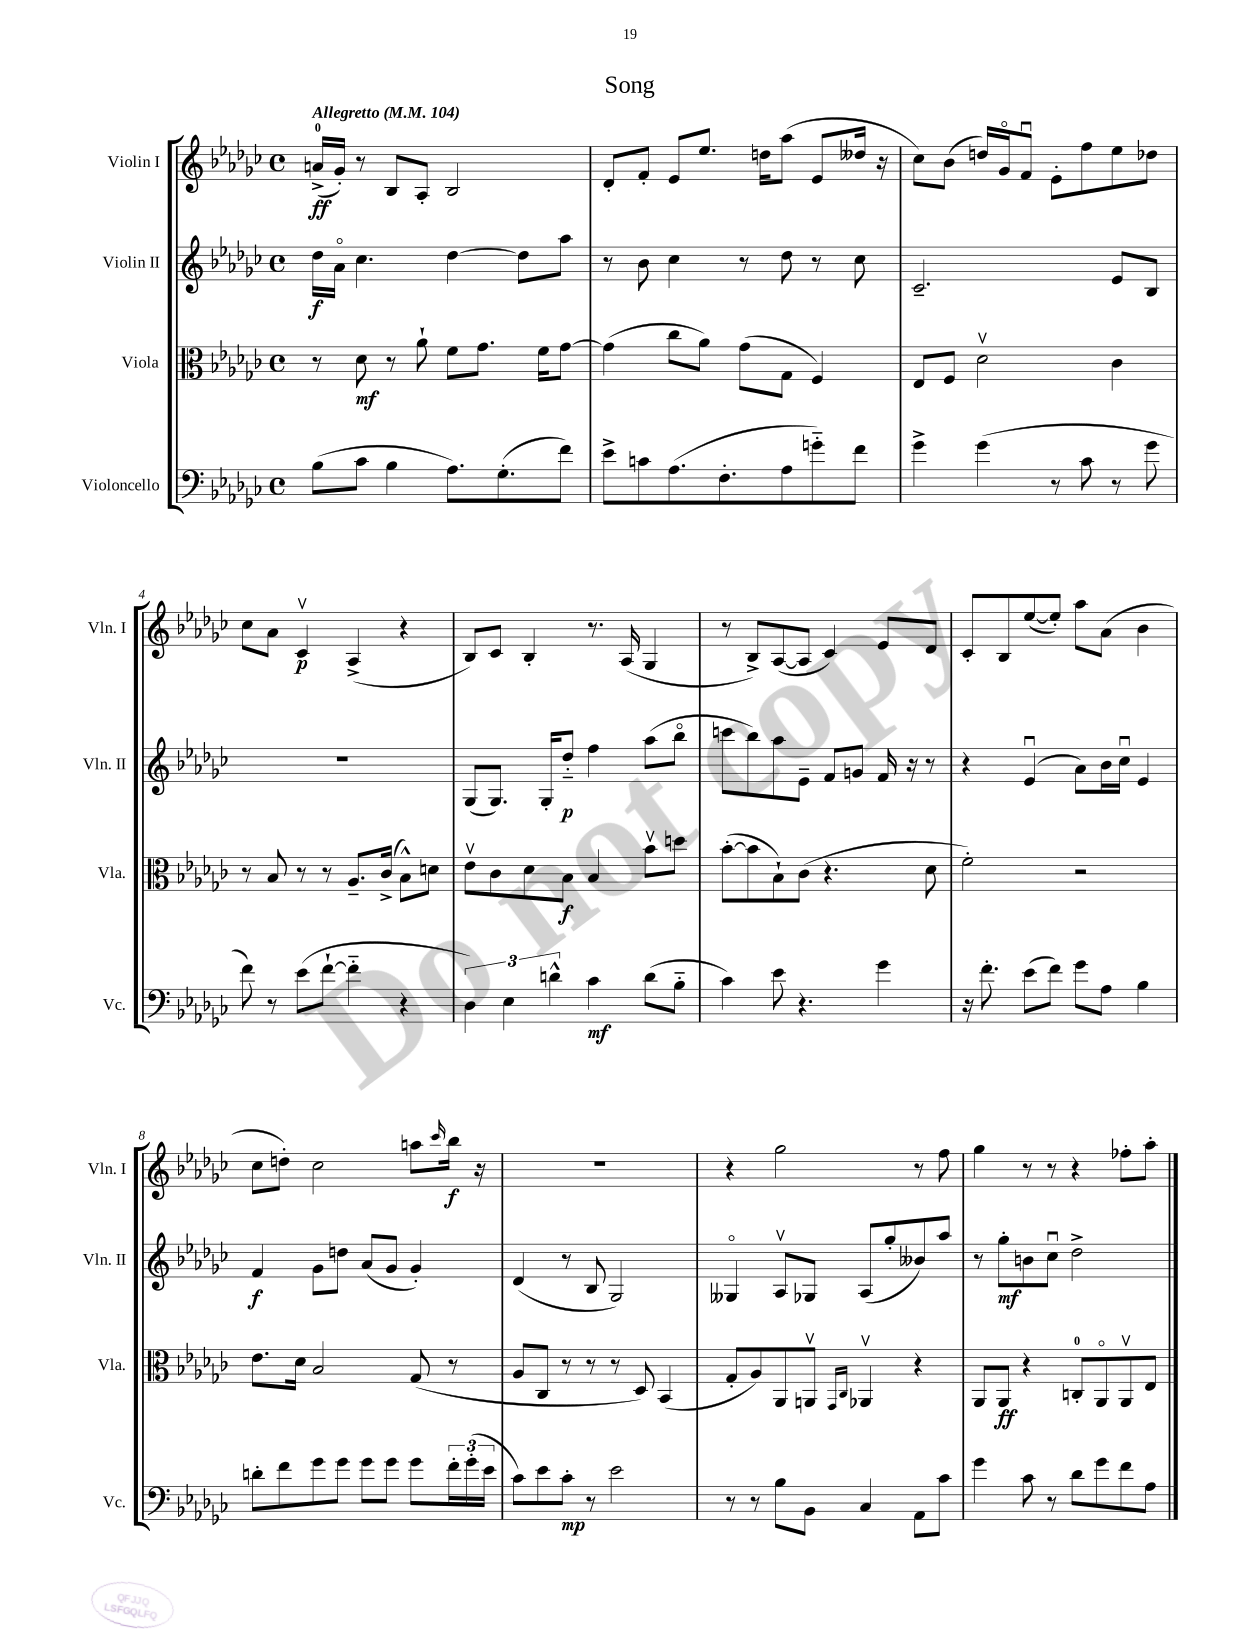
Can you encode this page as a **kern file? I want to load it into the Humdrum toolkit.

**kern	**kern	**kern	**kern
*staff4	*staff3	*staff2	*staff1
*clefF4	*clefC3	*clefG2	*clefG2
*k[b-e-a-d-g-c-]	*k[b-e-a-d-g-c-]	*k[b-e-a-d-g-c-]	*k[b-e-a-d-g-c-]
*M4/4	*M4/4	*M4/4	*M4/4
*met(c)	*met(c)	*met(c)	*met(c)
*MM104	*MM104	*MM104	*MM104
(8B-\L	8r	16dd-\LL	(16a^/LL
.	.	16a-o\JJ	16g-'/JJ)
8c-\J	8d-\	4.cc-\	8r
4B-\	8r	.	8B-/L
.	8a-`\	.	8A-'/J
8.A-\L)	8f\L	[4dd-\	2B-/
.	8.g-\J	.	.
(8.G-'\	.	.	.
.	.	8dd-\]L	.
.	16f\LK	.	.
8f\J)	[8g-\J	8aa-\J	.
=	=	=	=
8e-^\L	(4g-\]	8r	8d-'/L
8c\	.	8b-\	8f'/J
(8.A-\	8cc-\L	4cc-\	8e-/L
.	8a-\J)	.	8.ee-/J
8.F'\	.	.	.
.	(8g-\L	8r	.
.	.	.	16dd\LK
8A-\	8G-\J	8dd-\	(8aa-\J
8g'~\)	4F/)	8r	8e-/L
8f\J	.	8cc-\	16dd--/Jk
.	.	.	16r
=	=	=	=
4g-^\	8E-/L	2.c-~/	8cc-\L)
.	8F/J	.	(8b-\J
(4g-\	2d-v\	.	16dd/LL)
.	.	.	16g-o/J
.	.	.	8fu/J
8r	.	.	8e-'\L
8c-\	.	.	8ff\
8r	4c-\	8e-/L	8ee-\
8g-\	.	8B-/J	8dd-\J
=	=	=	=
8f\)	8r	1r	8cc-\L
8r	8B-/	.	8a-\J
(8e-\L	8r	.	4c-v/
[8f`\J	8r	.	.
4f'~\]	8.A-~/L	.	(4A-^/
.	(16c-^/Jk	.	.
4r	8B-^^\L)	.	4r
.	8d\J	.	.
=	=	=	=
6D-\)	8e-v\L	(8G-/L	8B-/L)
.	8c-\	8.G-/J)	8c-/J
6E-\	.	.	.
.	8d-\	.	4B-'/
.	.	16G-'/LK	.
6d^^\	.	.	.
.	8B-\J	8dd-'~/J	.
4c-\	4B-/	4ff\	8.r
.	.	.	(16A-/
(8d\L	8b-v\L	(8aa-\L	4G-/
8B-'~\J	8dd\J	8bb-o\J	.
=	=	=	=
4c-\)	([8b-'\L	8ccc\L	8r
.	8b-\]	8bb-\)	8B-^/L)
8e-\	8B-`\)	8aa-\	([8A-/
4.r	(8c-\J	8e-~\J	8A-/]J
.	4.r	8f/L	4c-/)
.	.	8g/J	.
4g-\	.	16f/	8e-/L
.	.	16r	.
.	8d-\	8r	8d-/J
=	=	=	=
16r	2f'\)	4r	8c-'/L
8.f'\	.	.	.
.	.	.	8B-/
(8e-\L	.	(4e-u/	([8ee-/
8f\J)	.	.	8ee-'/]J)
8g-\L	2r	8a-\L)	8aa-\L
8A-\J	.	16b-\L	(8a-\J
.	.	16cc-u\JJ	.
4B-\	.	4e-/	4b-\
=	=	=	=
8d'\L	8.e-\L	4f/	8cc-\L
8f\	.	.	8dd'\J)
.	16d-\Jk	.	.
8g-\	2B-/	8g-\L	2cc-\
8g-\J	.	8dd\J	.
8g-\L	.	(8a-/L	.
8g-\J	.	8g-/J	.
8g-\L	(8G-/	4g-'/)	8aa\L
.	.	.	16qqccc-/
24f'\L	8r	.	16bb-\Jk
(24g-'\	.	.	.
.	.	.	16r
24e-\JJ	.	.	.
=	=	=	=
8c-\L)	8A-/L	(4d-/	1r
8e-\	8C-/J	.	.
8c-'\J	8r	8r	.
8r	8r	8B-/	.
2e-\	8r	2G-/)	.
.	8D-/)	.	.
.	(4BB-/	.	.
=	=	=	=
8r	8G-'/L	4G--o/	4r
8r	8A-/)	.	.
8B-\L	8AA-/	8A-v/L	2gg-\
8BB-\J	8AAv/J	8G-/J	.
.	16qqGG-/LL	.	.
.	16qqC-/JJ	.	.
4C-/	4AA-v/	(8A-/L	.
.	.	8gg-'/	.
8AA-\L	4r	8b--/)	8r
8c-\J	.	8aa-/J	8ff\
=	=	=	=
4g-\	8AA-/L	8r	4gg-\
.	8AA-/J	8gg-'\L	.
8c-\	4r	8b\	8r
8r	.	8cc-u\J	8r
8d-\L	8C'/L	2dd-^\	4r
8g-\	8AA-o/	.	.
8f\	8AA-v/	.	8ff-'\L
8A-\J	8E-/J	.	8aa-'\J
==	==	==	==
*-	*-	*-	*-
